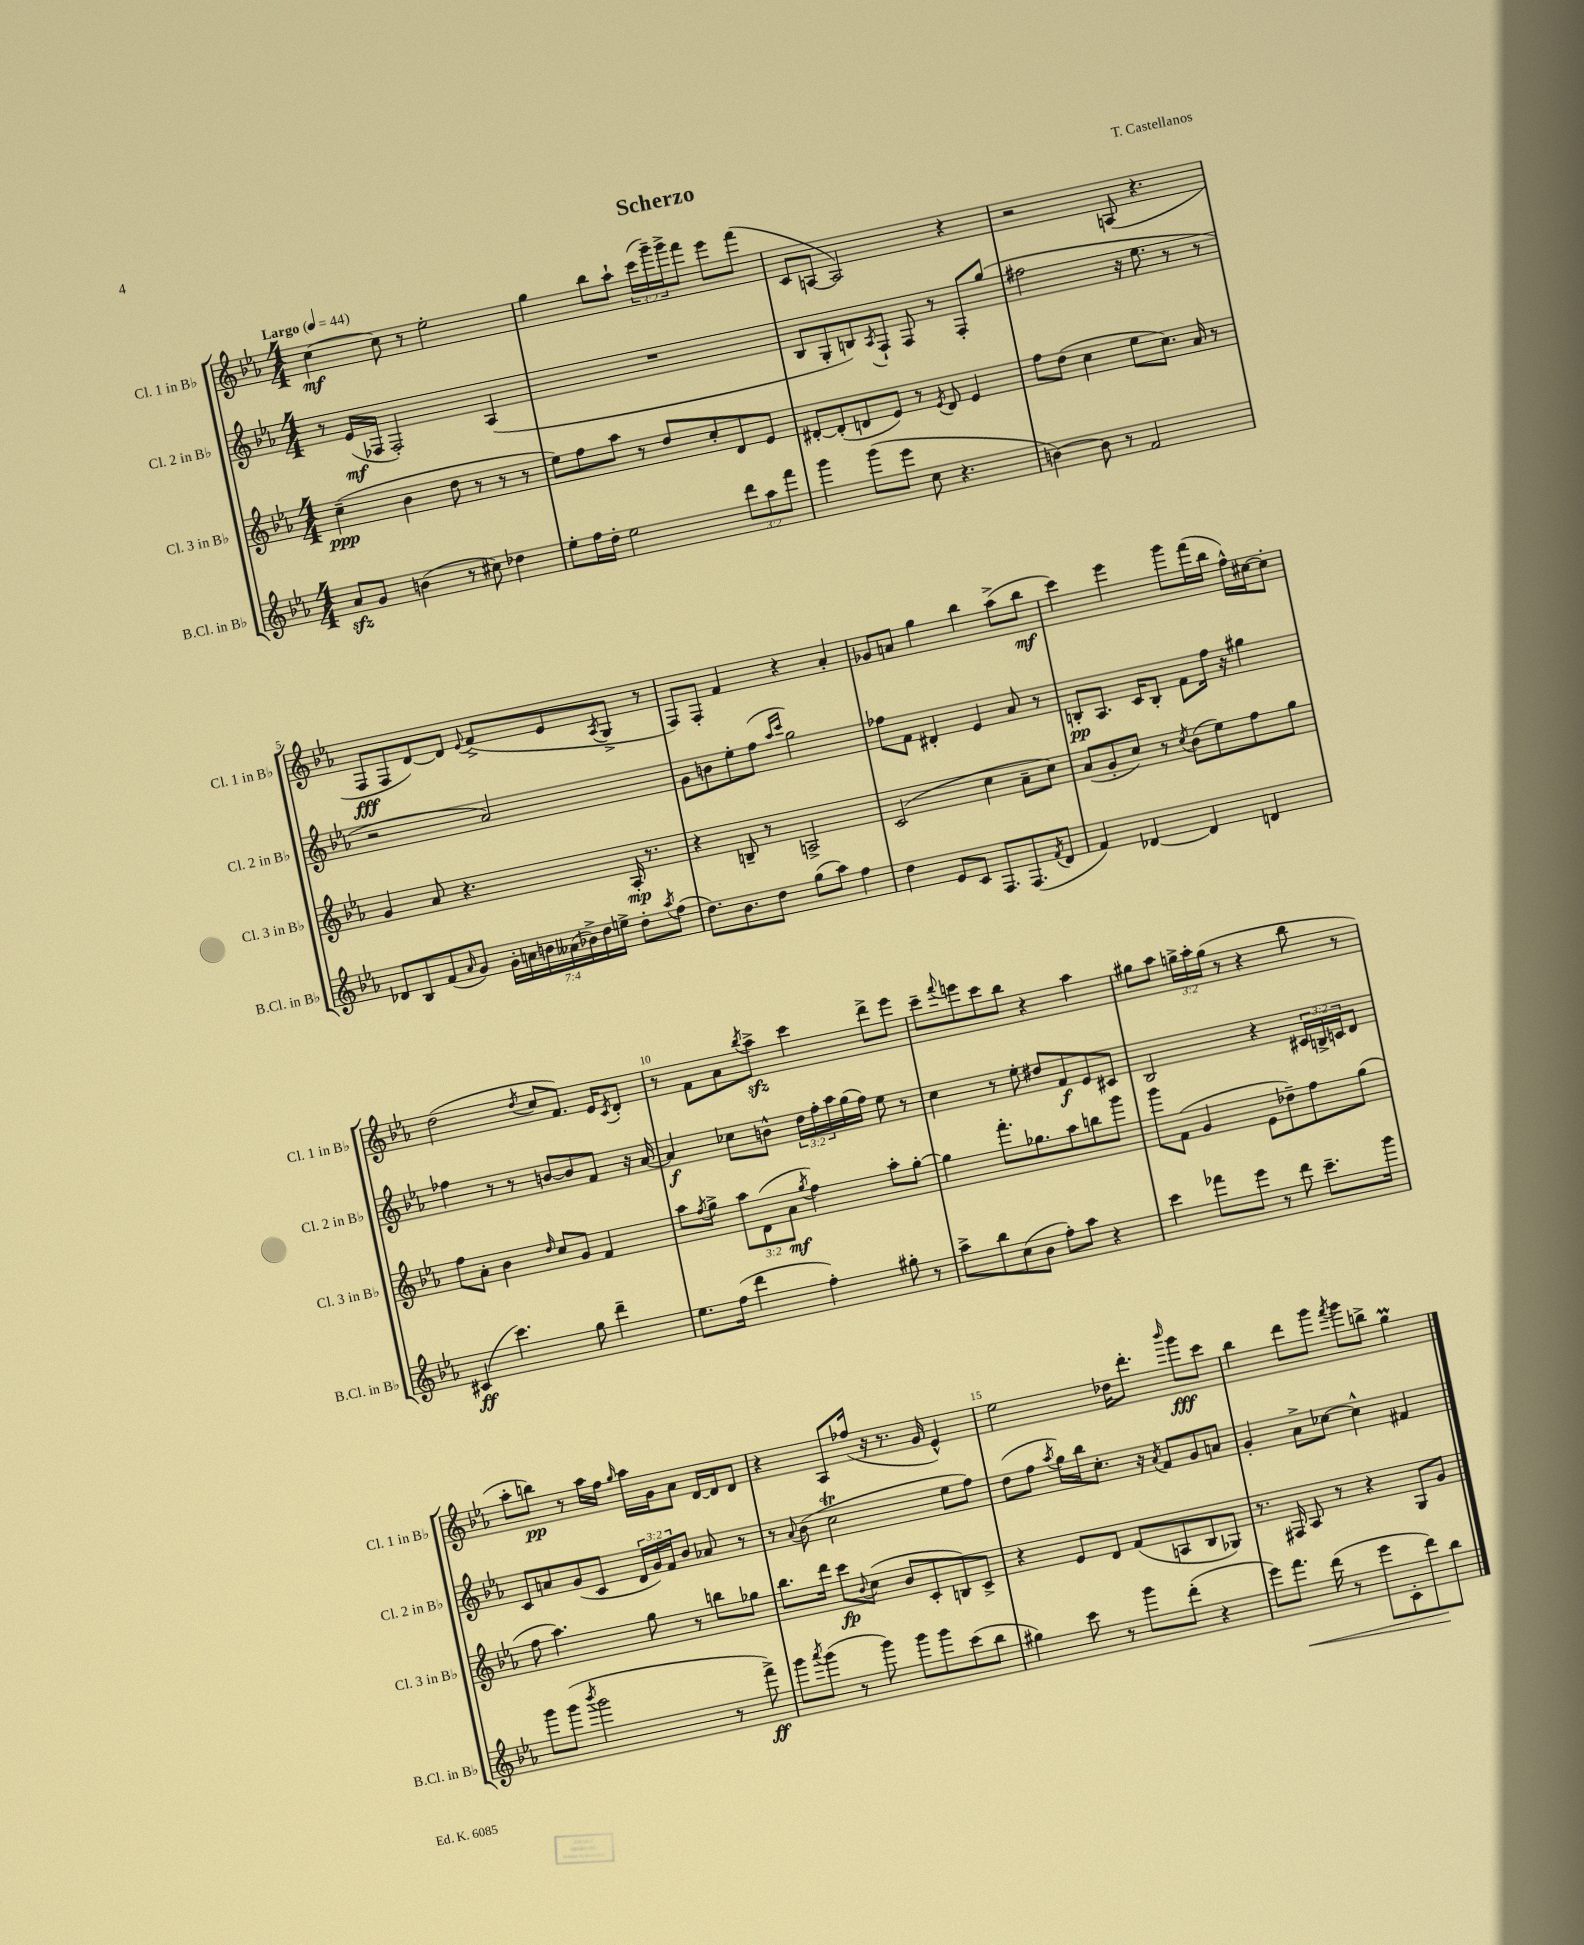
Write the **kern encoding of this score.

**kern	**kern	**kern	**kern
*staff4	*staff3	*staff2	*staff1
*clefG2	*clefG2	*clefG2	*clefG2
*k[b-e-a-]	*k[b-e-a-]	*k[b-e-a-]	*k[b-e-a-]
*M4/4	*M4/4	*M4/4	*M4/4
*MM44	*MM44	*MM44	*MM44
8a-/L	(4cc~\	8r	[4cc\
8g/J	.	(16e-/LL	.
.	.	16F-/JJ	.
(4b\	4b-\	2F-'/)	8cc\]
.	.	.	8r
8r	8dd\	.	2ee-'\
8cc#\)	8r	.	.
4dd-\	8r	(4A-/	.
.	8r	.	.
=	=	=	=
8ee-'\L	8ee-\L)	1r	4gg\
16ff\L	8ff\	.	.
16dd'\JJ	.	.	.
2ee-\	8aa-\J	.	8bb-\L
.	8r	.	8aa-`\J
.	8dd/L	.	(24ccc\LL
.	.	.	24ggg~\)
.	.	.	24ggg^\J
.	8cc'/	.	8fff\J
12ddd\L	8d/	.	8eee-\L
12aa-\	.	.	.
.	8e-/J	.	(8fff\J
12fff\J	.	.	.
=	=	=	=
4ggg\	[8d#'/L	8B-/L	8c/L
.	(8d#'/]	8G'/	[8A/J
(8ggg\L	8d/	8B/)	2A/])
.	.	8qA-/	.
8eee-\J	8e-/J)	8F`/J	.
8cc\	8r	8F/	.
.	8qe-/	.	.
4.r	8d/	8r	.
.	4e-/	8F'/L	4r
.	.	(8gg/J	.
=	=	=	=
[4b\)	8ff\L	2ff#\	2r
.	(8dd\J	.	.
8b\]	4cc\	.	.
8r	.	.	.
2f/	8ee-\L	16r	(8A/
.	.	8.ee-\	.
.	8.cc\J)	.	4.r
.	.	8r	.
.	16a-/	.	.
.	8r	8r	.
=	=	=	=
8d-/L	4g/	2r	8F/L
8B-/	.	.	8F/
(8f/	8a-/	.	[8d/)
16qqa-/	.	.	.
8g/J)	4.r	.	8d/]J
.	.	.	8qqe-/
28g'\LL	.	2a-/)	(8f^/L
28a\	.	.	.
28b\	.	.	.
(28a--\	.	.	.
.	.	.	8e-/
28b-^\)	.	.	.
28dd\	.	.	.
28ee^\JJ	.	.	.
.	.	.	8qA-/
8dd'\L	16A-'/	.	8G^/J
.	8.r	.	.
8qaa-/	.	.	.
(8ff\J	.	.	8r
=	=	=	=
8.dd\L)	4r	8g\L	8F/L)
.	.	8b\	8F'/J
8.b-\	.	.	.
.	8B~/	8ee-'\	4f/
8dd\J	8r	(8ff\J	.
.	.	16qqaa-/LL	.
.	.	16qqccc/JJ	.
(8gg\L	2A^/	2gg\)	4r
8aa-\J)	.	.	.
4ff\	.	.	4a-'/
=	=	=	=
4dd\	(2c/	8ff-\L	8g-/L
.	.	8f\J	8a/J
8e-/L	.	4d#'/	4gg\
8c/J	.	.	.
8.F/L	4cc\	4e-/	4bb-\
(8.F/	.	.	.
.	8a-~\L	8a-/	(8aa-^\L
8qf/	.	.	.
8d/J	8cc\J)	8r	8bb-\J
=	=	=	=
4f/)	(8a-/L	8B'/L	4ccc\)
.	8g'/	8.A-/J	.
[4d-/	8cc/J)	.	4eee-\
.	.	16c/LK	.
.	8r	8B'/J	.
.	8qcc/	.	.
4d-/]	(8b-\L	8f\L	8ggg\L
.	8ee-\)	16ff\Jk	(16fff\L
.	.	16r	16bb-\JJ
4d/	8ff\	4gg#\	16ff^^\LL)
.	.	.	[16cc#\J
.	8gg\J	.	8cc#'\]J
=	=	=	=
(4c#/	8ff\L	4ff-\	(2dd\
.	8a-'\J	.	.
4.ccc\)	4b-\	8r	.
.	.	8r	.
.	16qqdd/	.	8qdd/
.	8cc/L	[8b/L	8cc/L
8gg\	8g/J	8b/]	8.f/J)
4ddd~\	4f/	8f/J	.
.	.	.	16e-/LK
.	.	.	8qc/
.	.	16r	8d'/J
.	.	[16a-/	.
=	=	=	=
8.ee-\L	8aa-\L	4a-/]	8r
.	8qff/	.	.
.	8gg^\J	.	8f\L
(16ff\Jk	.	.	.
4ddd\	12aa-\L	8cc-\L	8a-\
.	(12d\	.	.
.	.	.	8qbb-/
.	.	8b^^\J	8aa-^\J
.	12a-\J	.	.
.	8qgg/	.	.
4ff'\)	4ff\)	24dd\LL	4ccc\
.	.	24ff'\	.
.	.	24aa-\	.
.	.	(16gg\	.
.	.	16ff\JJ)	.
8gg#'\	8aa-'\L	8ee-\	8ddd^\L
8r	[8gg'\J	8r	8eee-\J
=	=	=	=
8aa-^\L	4gg\]	4cc\	8ccc~\L
.	.	.	8qqfff/
8bb-\	.	.	8eee\
(8cc\	8.fff'\L	8r	8ccc\
8b-\J	.	8ee-'\	8bb-\J
.	8.gg-\	.	.
8ff'\L)	.	8dd#/L	4r
8aa-\J	8aa-\	8f/	.
4r	8bb\	8e-/	4aa-\
.	8ggg\J	8c#/J	.
=	=	=	=
4ccc\	8ggg\L	2B-/	8gg#\L
.	(8f\J	.	8aa-\J
8fff-\L	4g/	.	24gg^\LL
.	.	.	24aa-'\
.	.	.	(24gg\JJ
8eee-\J	.	.	8r
8r	8e-\L	4r	4r
8ddd\	8dd-~\)	.	.
8.ccc~\L	8ff\	24c#/LL	8bb-\
.	.	24B^/	.
.	.	24c/J	.
.	(8gg\J	8d/J	8r
16ggg\Jk	.	.	.
=	=	=	=
8ggg\L	8ff\	8c/L	8aa-'\L
(8ggg\J	4.aa-\)	8a/	8bb\J)
8qbbb-/	.	.	.
2ggg\	.	(8g/	8r
.	.	8c/J	16aa-\LL
.	.	.	16ff\JJ
.	.	.	16qqgg/
.	8gg\	24d/LL	16aa-\LL
.	.	24g/)	.
.	.	.	16g\J
.	.	24f/J	.
.	8r	8b-/J	8a-\J
8r	8bb\L	8a-/	[16d/LL
.	.	.	16d/]J
8fff^\)	8gg-\J	8r	8d/J
=	=	=	=
8ggg\L	8.bb-\L	8r	4r
8qaaa-/	.	8qqa-/	.
(8ggg\J	.	(8b-\	.
.	16ddd\Jk	.	.
8r	8ccc\L	2cc\	8A-/L
.	8qqb-/	.	.
8ggg\)	(8cc\J	.	(16ff-/Jk
.	.	.	16r
8ggg\L	8b-/L	.	8.r
8ggg\	8c'/	.	.
.	.	.	16g/
(8ccc\	8B/)	8ee-\L	4e-^^/)
8bb-\J	8c^/J	8ff\J)	.
=	=	=	=
4gg#\)	4r	(8dd\L	2ee-\
.	.	8ff\J	.
.	.	8qaa-/	.
8ccc\	8e-/L	16gg\LL)	.
.	.	16bb-\J	.
8r	8d/J	8.cc'\J	.
8ggg\L	(8f/L	.	16dd-\LK
.	.	16r	8.ddd'\J
.	.	8qa-/	.
(8ddd'\J	8A/	8f/L	.
.	.	.	16qqbbb-/
4r	8B-/	8g/	8ggg\L
.	8G-/J)	8a/J	8ccc\J
=	=	=	=
8eee-\L)	8.r	4g'/	4bb-\
8.fff\J	.	.	.
.	16F#/	.	.
.	8A-/	8a-^\L	8ddd\L
(16ddd\	.	.	.
8r	8r	[8cc-\J	8ggg\J
.	.	.	8qfff/
8eee-\L	4r	4cc-^^\]	8ggg\L
8c'\	.	.	8bb^\J
8ddd\)	8G/L	4f#/	4gg\
8bb-\J	8g/J	.	.
==	==	==	==
*-	*-	*-	*-
